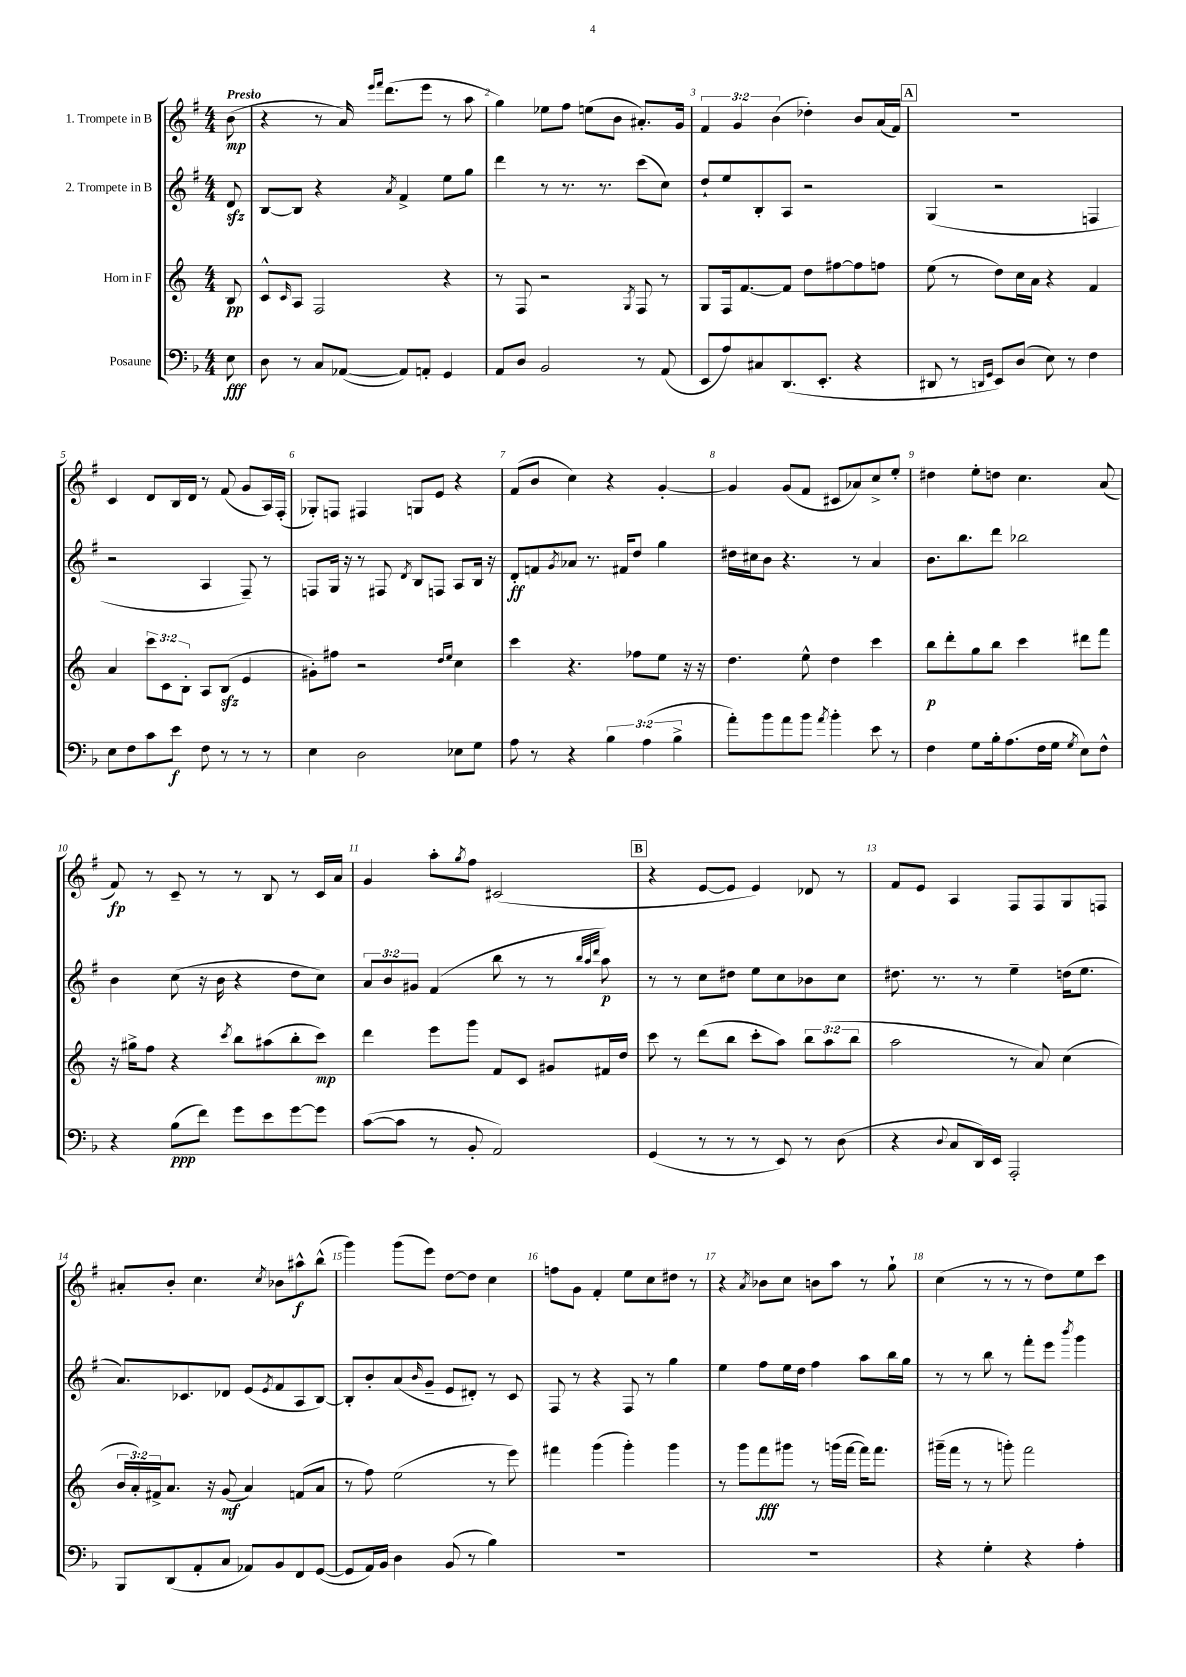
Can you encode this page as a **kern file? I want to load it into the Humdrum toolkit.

**kern	**dynam	**kern	**dynam	**kern	**dynam	**kern	**dynam
*part4	*part4	*part3	*part3	*part2	*part2	*part1	*part1
*staff4	*staff4	*staff3	*staff3	*staff2	*staff2	*staff1	*staff1
*I"Posaune	*	*I"Horn in F	*	*I"2. Trompete in B	*	*I"1. Trompete in B	*
*clefF4	*	*clefG2	*	*clefG2	*	*clefG2	*
*k[b-]	*	*k[]	*	*k[f#]	*	*k[f#]	*
*M4/4	*	*M4/4	*	*M4/4	*	*M4/4	*
=	=	=	=	=	=	=	=
!	!	!	!	!	!	!LO:TX:a:B:t=Presto	!
8E\	fff	8B/	pp	8dzz/	.	(8b\	mp
=1	=1	=1	=1	=1	=1	=1	=1
8D\	.	8c^^/L	.	[8B/L	.	4r	.
.	.	16qqc/	.	.	.	.	.
8r	.	8A/J	.	8B/J]	.	.	.
8C/L	.	2F/	.	4r	.	8r	.
([8AA-X/J	.	.	.	.	.	16a/)	.
.	.	.	.	.	.	16qqeee/LL	.
.	.	.	.	.	.	16qqfff#/JJ	.
.	.	.	.	.	.	(8.ddd\L	.
.	.	.	.	8qa/	.	.	.
8AA-/L])	.	.	.	4f#^/	.	.	.
8AAn'/J	.	.	.	.	.	8eee\J	.
4GG/	.	4r	.	8ee\L	.	8r	.
.	.	.	.	8gg\J	.	8aa\	.
=2	=2	=2	=2	=2	=2	=2	=2
8AA/L	.	8r	.	4ddd\	.	4gg\)	.
8D/J	.	8F/	.	.	.	.	.
2BB-/	.	2r	.	8r	.	8ee-X\L	.
.	.	.	.	8.r	.	8ff#\J	.
.	.	.	.	.	.	(8een\L	.
.	.	.	.	8.r	.	.	.
.	.	.	.	.	.	8b\J	.
.	.	8qG/	.	.	.	.	.
8r	.	8F/	.	(8ccc\L	.	8.a#X'/L)	.
(8AA/	.	8r	.	8cc\J)	.	.	.
.	.	.	.	.	.	16g/Jk	.
=3	=3	=3	=3	=3	=3	=3	=3
8EE/L	.	8G/L	.	8dd`/L	.	6f#/	.
8A/)	.	16F/k	.	8ee/	.	.	.
.	.	.	.	.	.	6g/	.
.	.	[8.f/	.	.	.	.	.
8C#X/	.	.	.	8B'/	.	.	.
.	.	.	.	.	.	(6b\	.
(8.DD/	.	8f/J]	.	8A/J	.	.	.
.	.	8dd\L	.	2r	.	4dd-X'\)	.
8.EE'/J	.	.	.	.	.	.	.
.	.	[8ff#X\	.	.	.	.	.
4r	.	8ff#\]	.	.	.	8b/L	.
.	.	8ffn\J	.	.	.	(16a/L	.
.	.	.	.	.	.	16f#/JJ)	.
!!LO:REH:place=s1:t=A
=4	=4	=4	=4	=4	=4	=4	=4
8DD#X/	.	(8ee\	.	(4G/	.	1r	.
8r	.	8r	.	.	.	.	.
16qqDDn/LL	.	.	.	.	.	.	.
16qqGG/JJ	.	.	.	.	.	.	.
8EE/L)	.	8dd\L)	.	2r	.	.	.
(8D/J	.	16cc\L	.	.	.	.	.
.	.	16a\JJ	.	.	.	.	.
8E\)	.	4r	.	.	.	.	.
8r	.	.	.	.	.	.	.
4F\	.	4f/	.	4Fn/	.	.	.
!!LO:LB:g=z
=5	=5	=5	=5	=5	=5	=5	=5
8E\L	.	4a/	.	2r	.	4c/	.
8F\	.	.	.	.	.	.	.
8c\	.	12ccc\L	.	.	.	8d/L	.
.	.	12c\	.	.	.	.	.
8e\J	f	.	.	.	.	16B/L	.
.	.	12B'\J	.	.	.	.	.
.	.	.	.	.	.	16d/JJ	.
8F\	.	8A/L	.	4A/	.	8r	.
8r	.	(8Bzz/J	.	.	.	(8f#/	.
8r	.	4e/	.	8F#~/)	.	8g/L	.
8r	.	.	.	8r	.	16A/L)	.
.	.	.	.	.	.	(16F#'/JJ	.
=6	=6	=6	=6	=6	=6	=6	=6
4E\	.	8g#X'\L)	.	8Fn/L	.	8G-X'/L)	.
.	.	8ff#X\J	.	16G/Jk	.	8Fn/J	.
.	.	.	.	16r	.	.	.
2D\	.	2r	.	8r	.	4F#X/	.
.	.	.	.	8F#X/	.	.	.
.	.	.	.	8qd/	.	.	.
.	.	.	.	8B/L	.	8Gn/L	.
.	.	.	.	8Fn/J	.	8e/J	.
.	.	16qqdd/LL	.	.	.	.	.
.	.	16qqee/JJ	.	.	.	.	.
8E-X\L	.	4cc\	.	8A/L	.	4r	.
8G\J	.	.	.	16B/Jk	.	.	.
.	.	.	.	16r	.	.	.
=7	=7	=7	=7	=7	=7	=7	=7
8A\	.	4ccc\	.	8d'/L	ff	(8f#/L	.
8r	.	.	.	8fn/	.	8b/J	.
.	.	.	.	8qg/	.	.	.
4r	.	4.r	.	8a-X/J	.	4cc\)	.
.	.	.	.	8.r	.	.	.
6B-\	.	.	.	.	.	4r	.
.	.	.	.	16f#X/KL	.	.	.
.	.	8ff-X\L	.	8dd/J	.	.	.
(6A\	.	.	.	.	.	.	.
.	.	8ee\J	.	4gg\	.	[4g'/	.
6B-^\	.	.	.	.	.	.	.
.	.	16r	.	.	.	.	.
.	.	16r	.	.	.	.	.
=8	=8	=8	=8	=8	=8	=8	=8
8a'\L)	.	4.dd\	.	16dd#X\LL	.	4g/]	.
.	.	.	.	16cc#X\J	.	.	.
8b-\	.	.	.	8b\J	.	.	.
8a\	.	.	.	4.r	.	(8g/L	.
8b-\J	.	8ee^^\	.	.	.	8f#/J	.
8qa/	.	.	.	.	.	.	.
4b-'\	.	4dd\	.	.	.	8c#X/L	.
.	.	.	.	8r	.	8a-X/)	.
8e\	.	4ccc\	.	4a/	.	8cc^/	.
8r	.	.	.	.	.	8ee'/J	.
=9	=9	=9	=9	=9	=9	=9	=9
4F\	.	8bb\L	p	8.b\L	.	4dd#X\	.
.	.	8ddd'\	.	.	.	.	.
.	.	.	.	8.bb\	.	.	.
8G\L	.	8gg\	.	.	.	8ee'\L	.
16B-'\k	.	8bb\J	.	8ddd\J	.	8ddn\J	.
(8.A\	.	.	.	.	.	.	.
.	.	4ccc\	.	2bb-X\	.	4.cc\	.
16F\L	.	.	.	.	.	.	.
16G\JJ	.	.	.	.	.	.	.
8qG/	.	.	.	.	.	.	.
8E\L)	.	8ddd#X\L	.	.	.	.	.
8F^^\J	.	8fff\J	.	.	.	(8a/	.
!!LO:LB:g=z
=10	=10	=10	=10	=10	=10	=10	=10
4r	.	16r	.	4b\	.	8f#/)	fp
.	.	16gg#X^\KL	.	.	.	.	.
.	.	8ff\J	.	.	.	8r	.
(8B-\L	ppp	4r	.	(8cc\	.	8c~/	.
8f\J)	.	.	.	16r	.	8r	.
.	.	.	.	16b\	.	.	.
.	.	8qccc/	.	.	.	.	.
8g\L	.	8bb\L	.	4r	.	8r	.
8e\	.	(8aa#X\	.	.	.	8B/	.
[8g\	.	8bb'\	.	8dd\L	.	8r	.
8g\J]	.	8ccc\J)	mp	8cc\J)	.	16c/LL	.
.	.	.	.	.	.	16a/JJ	.
=11	=11	=11	=11	=11	=11	=11	=11
([8c\L	.	4ddd\	.	12a/L	.	4g/	.
.	.	.	.	12b/	.	.	.
8c\J]	.	.	.	.	.	.	.
.	.	.	.	12g#X/J	.	.	.
8r	.	8eee\L	.	(4f#/	.	8aa'\L	.
.	.	.	.	.	.	8qgg/	.
8BB-'/	.	8ggg\J	.	.	.	8ff#\J	.
2AA/)	.	8f/L	.	8bb\	.	(2c#X/	.
.	.	8c/J	.	8r	.	.	.
.	.	8g#X/L	.	8r	.	.	.
.	.	.	.	32qqbb/LLL	.	.	.
.	.	.	.	32qqaa/	.	.	.
.	.	.	.	32qqddd/JJJ	.	.	.
.	.	16f#X/L	.	8aa\)	p	.	.
.	.	16dd/JJ	.	.	.	.	.
!!LO:REH:place=s1:t=B
=12	=12	=12	=12	=12	=12	=12	=12
(4GG/	.	8ccc\	.	8r	.	4r	.
.	.	8r	.	8r	.	.	.
8r	.	(8ddd\L	.	8cc\L	.	[8e/L	.
8r	.	8bb\J	.	8dd#X\J	.	8e/J]	.
8r	.	8ccc'\L	.	8ee\L	.	4e/)	.
8EE/)	.	8aa\J)	.	8cc\	.	.	.
8r	.	12bb\L	.	8b-X\	.	8d-X/	.
.	.	(12aa\	.	.	.	.	.
(8D\	.	.	.	8cc\J	.	8r	.
.	.	12bb\J	.	.	.	.	.
=13	=13	=13	=13	=13	=13	=13	=13
4r	.	2aa\	.	8.dd#X\	.	8f#/L	.
.	.	.	.	.	.	8e/J	.
.	.	.	.	8.r	.	.	.
8qqD/	.	.	.	.	.	.	.
8C/L	.	.	.	.	.	4A/	.
16DD/L)	.	.	.	8r	.	.	.
16EE/JJ	.	.	.	.	.	.	.
2AAA'/	.	8r	.	4ee~\	.	8F#/L	.
.	.	8a/)	.	.	.	8F#/	.
.	.	(4cc\	.	(16ddn\KL	.	8G/	.
.	.	.	.	8.ee\J	.	.	.
.	.	.	.	.	.	8Fn/J	.
!!LO:LB:g=z
=14	=14	=14	=14	=14	=14	=14	=14
8BBB-/L	.	24b/LL	.	8.a/L)	.	8a#X'/L	.
.	.	24a'/)	.	.	.	.	.
.	.	24f#X^/J	.	.	.	.	.
(8DD/	.	8.a/J	.	.	.	8b'/J	.
.	.	.	.	8.c-X/	.	.	.
8AA'/	.	.	.	.	.	4.cc\	.
.	.	16r	.	.	.	.	.
8C/J	.	(8g/	mf	8d-X/J	.	.	.
8AA-X/L)	.	4a/)	.	(8e/L	.	.	.
.	.	.	.	8qe/	.	8qcc/	.
8BB-/	.	.	.	8f#/	.	8b-X\L	.
8FF/	.	(8fn/L	.	8A/	.	8aa#X^^\	f
([8GG/J	.	8a/J	.	[8B/J)	.	(8bb^^\J	.
=15	=15	=15	=15	=15	=15	=15	=15
8GG/L]	.	8r	.	8B'/L]	.	4ggg\)	.
16AA/L)	.	8ff\)	.	8b'/	.	.	.
16BB-/JJ	.	.	.	.	.	.	.
4D\	.	(2ee\	.	(8a/	.	(8ggg\L	.
.	.	.	.	16qqb/	.	.	.
.	.	.	.	8g~/J	.	8eee\J)	.
(8BB-/	.	.	.	8e/L	.	[8dd\L	.
8r	.	.	.	8d#X'/J)	.	8dd\J]	.
4B-\)	.	8r	.	8r	.	4cc\	.
.	.	8eee\)	.	8c/	.	.	.
=16	=16	=16	=16	=16	=16	=16	=16
1r	.	4fff#X\	.	8F#/	.	8ffn\L	.
.	.	.	.	8r	.	8g\J	.
.	.	(4ggg\	.	4r	.	4f#'/	.
.	.	4ggg'\)	.	8F#/	.	8ee\L	.
.	.	.	.	8r	.	8cc\	.
.	.	4ggg\	.	4gg\	.	8dd#X\J	.
.	.	.	.	.	.	8r	.
=17	=17	=17	=17	=17	=17	=17	=17
1r	.	8r	.	4ee\	.	4r	.
.	.	8ggg\L	.	.	.	.	.
.	.	.	.	.	.	8qa/	.
.	.	8fff\	fff	8ff#\L	.	8b-X\L	.
.	.	8ggg#X\J	.	16ee\L	.	8cc\J	.
.	.	.	.	16dd\JJ	.	.	.
.	.	8r	.	4ff#\	.	8bn\L	.
.	.	(16gggn\LL	.	.	.	8aa\J	.
.	.	[16fff\JJ	.	.	.	.	.
.	.	16fff\KL])	.	8aa\L	.	8r	.
.	.	8.fff\J	.	.	.	.	.
.	.	.	.	16bb\L	.	8gg`\	.
.	.	.	.	16gg\JJ	.	.	.
=18	=18	=18	=18	=18	=18	=18	=18
4r	.	(16ggg#X~\LL	.	8r	.	(4cc\	.
.	.	16fff\JJ	.	.	.	.	.
.	.	8r	.	8r	.	.	.
4G'\	.	8r	.	8bb\	.	8r	.
.	.	8gggn'\)	.	8r	.	8r	.
4r	.	2fff\	.	8fff#'\L	.	8r	.
.	.	.	.	8eee\J	.	8dd\L)	.
.	.	.	.	8qbbb/	.	.	.
4A'\	.	.	.	4ggg\	.	8ee\	.
.	.	.	.	.	.	8ccc\J	.
==	==	==	==	==	==	==	==
*-	*-	*-	*-	*-	*-	*-	*-
